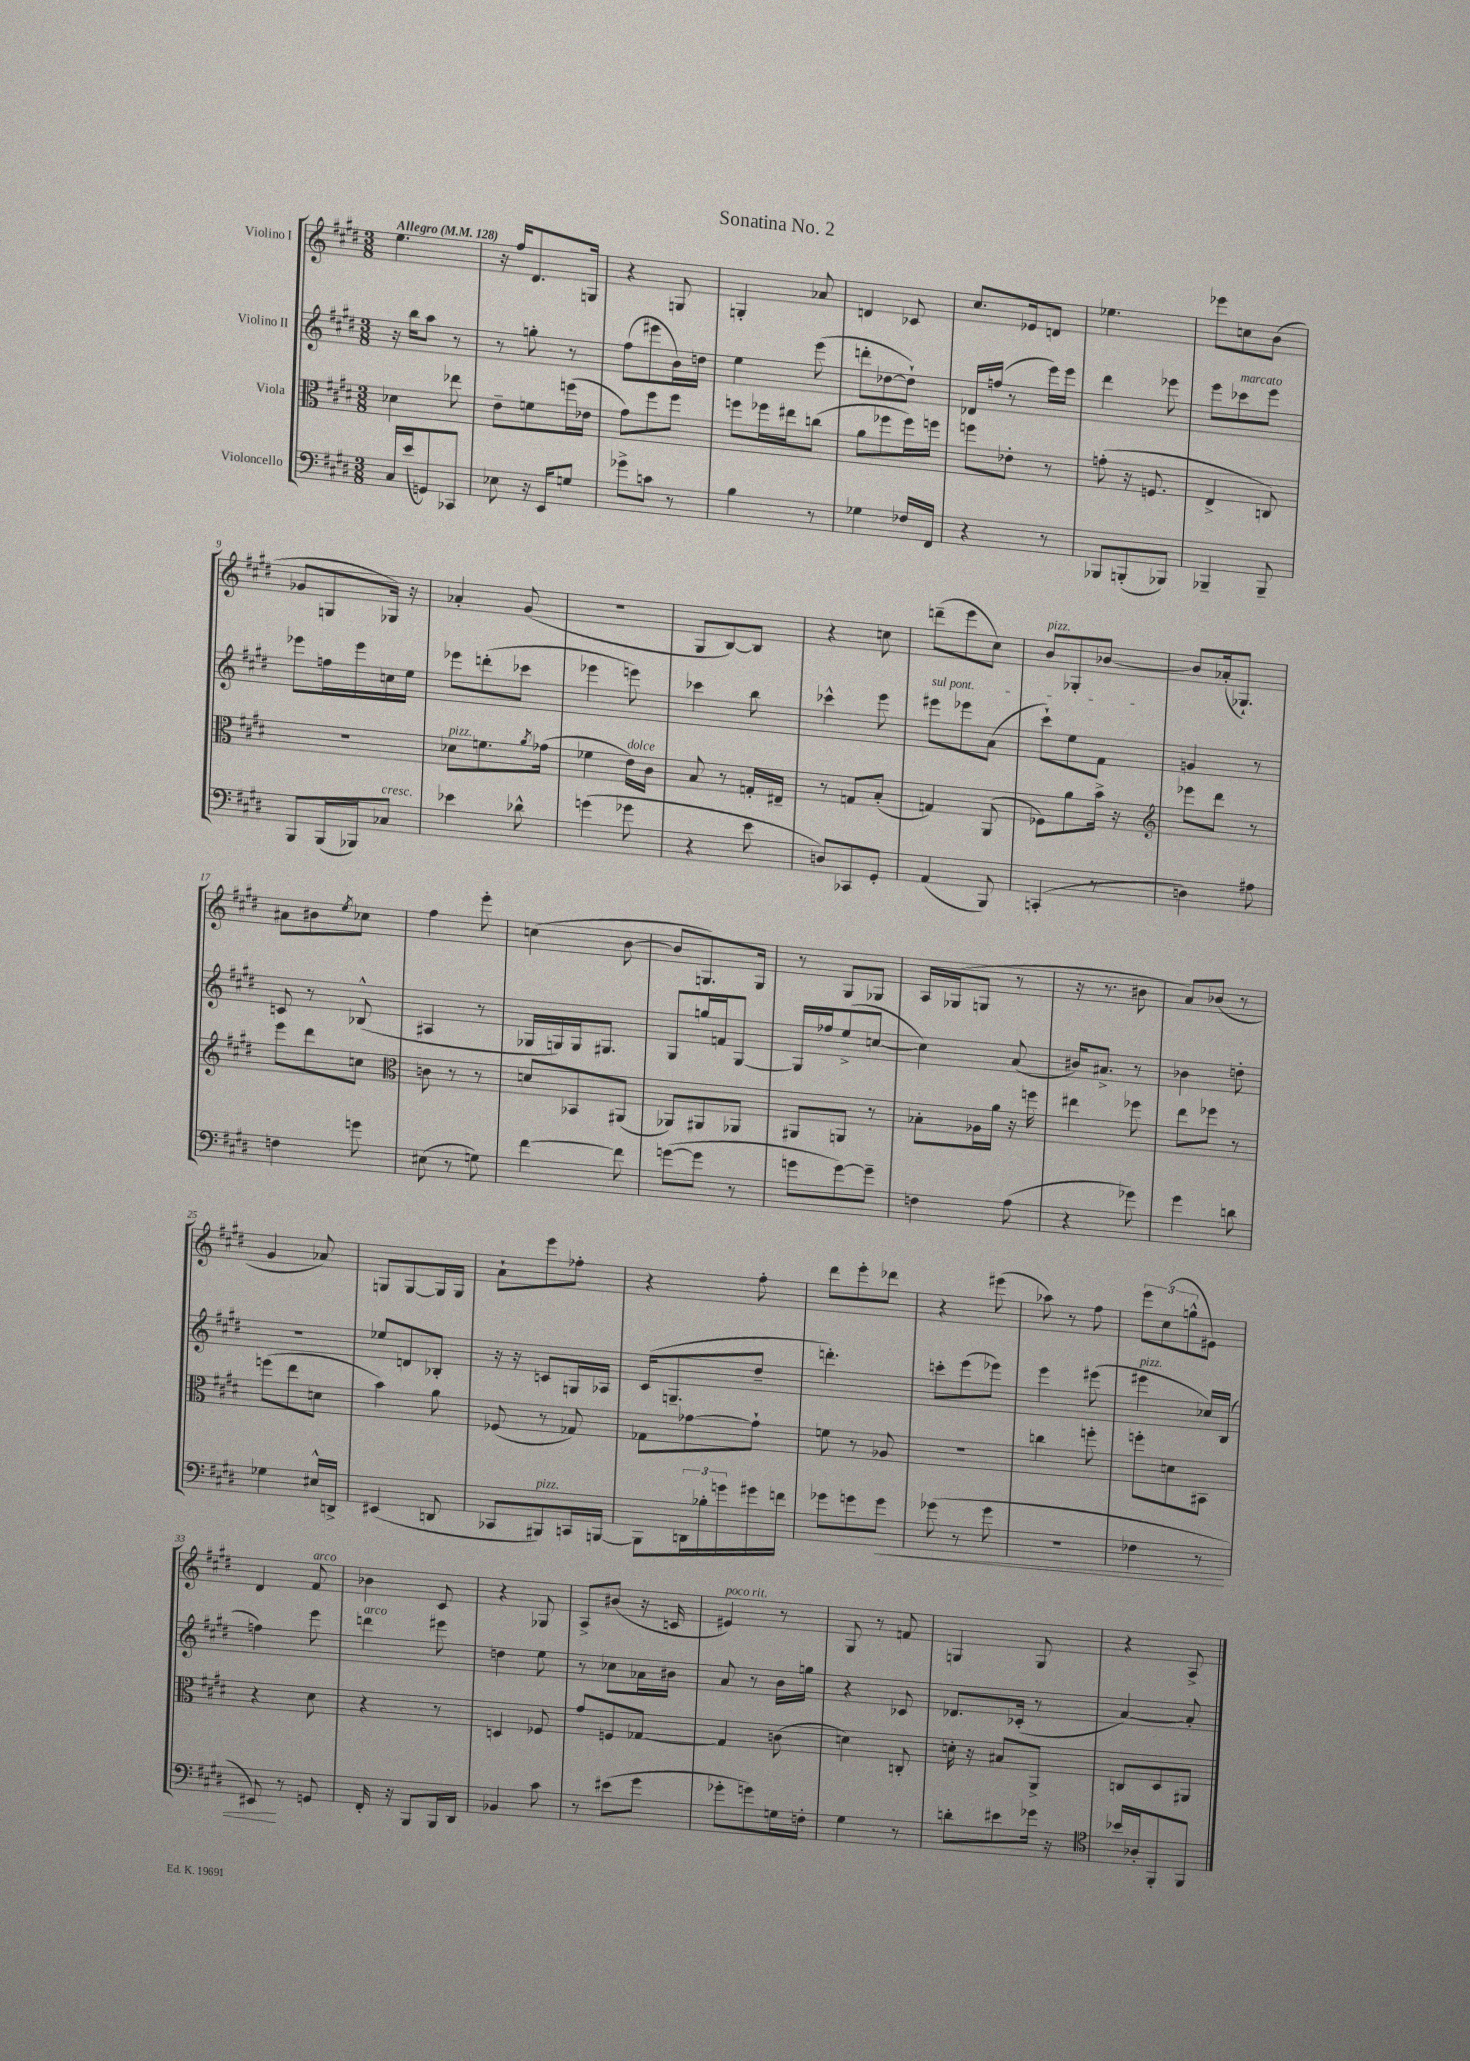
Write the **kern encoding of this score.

**kern	**dynam	**kern	**kern	**kern
*part4	*part4	*part3	*part2	*part1
*staff4	*staff4	*staff3	*staff2	*staff1
*I"Violoncello	*	*I"Viola	*I"Violino II	*I"Violino I
*clefF4	*	*clefC3	*clefG2	*clefG2
*k[f#c#g#d#]	*	*k[f#c#g#d#]	*k[f#c#g#d#]	*k[f#c#g#d#]
*M3/8	*	*M3/8	*M3/8	*M3/8
*MM128	*	*MM128	*MM128	*MM128
=1	=1	=1	=1	=1
!	!	!	!	!LO:TX:a:B:t=Allegro
16C#/LL	.	4d-X\	16r	4.ee\
(16e/J	.	.	16bb\KL	.
8GGn/)	.	.	8aa\J	.
8CC-X/J	.	8ee-X\	8r	.
=2	=2	=2	=2	=2
8E-X\	.	8e~\L	8r	16r
.	.	.	.	16ff#/KL
16r	.	8fn\	8ggn'\	8.d#/
16EE/KL	.	.	.	.
8Gn/J	.	(16ffn\L	8r	.
.	.	16e-X\JJ	.	16Gn/Jk
=3	=3	=3	=3	=3
8g-X^\L	.	8g#\L)	(8ff#\L	4r
8cn\J	.	8ff#\	8eee#X\	.
8r	.	8ff#\J	16b\L)	8Gn/
.	.	.	16ddn\JJ	.
=4	=4	=4	=4	=4
4B\	.	8ffn\L	4ee\	4Gn'/
.	.	16ff-X\L	.	.
.	.	16ee#X\J	.	.
8r	.	(8ccn\J	(8eee\	8a-X/
=5	=5	=5	=5	=5
4G-X\	.	8a\L	8dddn'\L	4dn/
.	.	8ff-X\	[8dd-X\	.
16F-X/LL	.	16ff-\L)	8dd-`\J])	8c-X/
16FF#/JJ	.	16ffn\JJ	.	.
=6	=6	=6	=6	=6
4r	.	8ffn\L	16d-X/LL	8.cc#/L
.	.	.	(16ffn/JJ	.
.	.	8e-X'\J	8r	.
.	.	.	.	16e-X/k
8r	.	8r	16eee\LL)	8dn/J
.	.	.	16eee\JJ	.
=7	=7	=7	=7	=7
8BBB-X/L	.	(8gn'\	4ddd#\	4.ee-X\
(8BBBn'/	.	16r	.	.
.	.	8.Fn/	.	.
8BBB-X/J)	.	.	8eee-X\	.
=8	=8	=8	=8	=8
4BBB-X~/	.	4E^/	8eee\L	8eee-X\L
!	!	!	!LO:TX:a:i:t=marcato	!
.	.	.	8ccc-X\	8ccn\
8BBB-~/	.	8Cn/)	8eee\J	(8b\J
!!LO:LB:g=z
=9	=9	=9	=9	=9
8BBB/L	.	4.r	8eee-X\L	8g-X/L
(16BBB/L	.	.	16ffn\L	8Gn/
16BBB-X/J)	.	.	16eee-\	.
!LO:TX:a:i:t=cresc.	!	!	!	!
8C-X/J	.	.	16ccn\	16G-X/Jk)
.	.	.	16ee\JJ	16r
=10	=10	=10	=10	=10
!	!	!LO:TX:a:i:t=pizz.	!	!
4e-X\	.	8d-X\L	8eee-X\L	4a-X'/
.	.	8.fn\	(8dddn'\	.
8d-X^^\	.	.	8ccc-X\J	(8g#/
.	.	8qa/	.	.
.	.	(16g-X\Jk	.	.
=11	=11	=11	=11	=11
(4gn\	.	4f-X\	4eee-X\	4.r
!	!	!LO:TX:a:i:t=dolce	!	!
8g-X\	.	16e\LL)	8eeen\)	.
.	.	16c#\JJ	.	.
=12	=12	=12	=12	=12
4r	.	8B/	4ccc-X\	8G#/L
.	.	8r	.	[8B/)
8e\	.	16Gn'/LL	8bb\	8B/J]
.	.	16E#X~/JJ	.	.
=13	=13	=13	=13	=13
8Dn/L)	.	8r	4ccc-X^^\	4r
8CC-X/	.	8Gn/L	.	.
8GG#'/J	.	(8B'/J	8eee\	8ccn\
=14	=14	=14	=14	=14
!	!	!	!LO:TX:a:i:t=sul pont.	!
(4AA/	.	4Gn/)	8eee#X\L	(8dddn~\L
.	.	.	8eee-X\	8eee\
8BBB/)	.	(8AA/	(8a\J	8cc#\J)
=15	=15	=15	=15	=15
!	!	!	!	!LO:TX:a:i:t=pizz.
(4CCn'/	.	8F-X\L)	8ccc#`\L)	8b/L
.	.	8a\	8ee\	8G-X'/
8r	.	16b^\Jk	8f#\J	[8b-X/J
.	.	16r	.	.
=16	=16	=16	=16	=16
*	*	*clefG2	*	*
4Dn\)	.	8eee-X\L	4gn/	8b-/L]
.	.	8ddd#\J	.	(16a-X'/k
.	.	.	.	8.G-X`/J)
8A#X\	.	8r	8r	.
!!LO:LB:g=z
=17	=17	=17	=17	=17
4Fn\	.	8eee\L	8cn/	8a#X\L
.	.	8ddd#\	8r	8b#X\
.	.	.	.	8qee/
8gn\	.	8ccn\J	(8B-X^^/	8cc-X\J
=18	=18	=18	=18	=18
*	*	*clefC3	*	*
(8E#X\	.	8cn\	4A#X/	4ff#\
8r	.	8r	.	.
8Gn\)	.	8r	8r	8eee'\
=19	=19	=19	=19	=19
[4f#\	.	8dn/L	16G-X/LL	(4ccn\
.	.	.	16Gn/)	.
.	.	8BB-X/	16G/J	.
.	.	.	8.G#X/J	.
8f#\]	.	(8AA#X/J	.	[8b\
=20	=20	=20	=20	=20
([8gn\L	.	8AA-X/L)	8G#/L	8b/L]
8g\J]	.	8AA#X/	16ggn/L	8.Gn/)
.	.	.	16fn/J	.
8r	.	8AA-X/J	[8G#/J	.
.	.	.	.	16G/Jk
=21	=21	=21	=21	=21
8gn\L	.	8AA#X/L	16G#/LL]	8r
.	.	.	16ff-X/J	.
[8g\)	.	8AAn/J	(8ee^/	8G#/L
8g~\J]	.	8r	[8ccn/J	8G-X/J
=22	=22	=22	=22	=22
4Fn\	.	8B-X'\L	4cc\])	16A/LL
.	.	.	.	(16G-X/J
.	.	16A-X\L	.	8Gn/J
.	.	16a\JJ	.	.
(8A\	.	16r	(8a/	8r
.	.	16ffn\	.	.
=23	=23	=23	=23	=23
4r	.	4ee#X\	16b#X/KL)	16r
.	.	.	8.a#X^/J	8.r
8g-X\)	.	8ff-X\	8r	8b#X\
=24	=24	=24	=24	=24
4g#\	.	8ee\L	4b-X\	8a/L)
.	.	8ff-X\J	.	(8b-X/J
8dn\	.	8r	8ddn'\	8r
!!LO:LB:g=z
=25	=25	=25	=25	=25
4G-X\	.	(8ffn\L	4.r	4g#/
.	.	8ee\	.	.
16E#X^^/LL	.	8dn\J	.	8a-X/)
16DDn^/JJ	.	.	.	.
=26	=26	=26	=26	=26
(4EE#X/	.	4b\)	8ee-X/L	8Gn/L
.	.	.	8dn/	[8G/
8DDn/	.	8a\	8B-X'/J	16G/L]
.	.	.	.	16G/JJ
=27	=27	=27	=27	=27
8CC-X/L	.	(8F-X/	16r	8a`\L
.	.	.	16r	.
!LO:TX:a:i:t=pizz.	!	!	!	!
8BBB#X/)	.	8r	8cn/L	8eee\
16CCn/L	.	8G-X/)	16Gn/L	8ff-X'\J
[16BBBn/JJ	.	.	16A-X/JJ	.
=28	=28	=28	=28	=28
8BBB\L]	.	8G-X\L	(16c#/KL	4r
.	.	.	8.Gn~/	.
24DDn\L	.	[8g-X\	.	.
24B-X'\	.	.	.	.
24gn\	.	.	.	.
16g#X\	.	8g-`\J]	8dd#~/J	8ff#'\
16fn\JJ	.	.	.	.
=29	=29	=29	=29	=29
8g-X\L	.	8fn\	4.dddn'\)	8ddd#\L
8gn\	.	8r	.	8eee'\
!	!LO:HP:b	!	!	!
8g\J	<	8A-X/	.	8ddd-X\J
=30	=30	=30	=30	=30
(8g-X\	.	4.r	8cccn'\L	4r
8r	.	.	(8eee\	.
8g-\	.	.	8eee-X\J)	(8eee#X\
=31	=31	=31	=31	=31
4.r	.	4ccn\	4eee\	8aa-X\)
.	.	.	.	8r
.	.	8ffn'\	(8eee#X\	8ff#\
=32	=32	=32	=32	=32
!	!	!	!LO:TX:a:i:t=pizz.	!
4F-X\	.	8ffn'\L	4eee#X\	12eee\L
.	.	.	.	(12cc#\
.	.	8dn\	.	.
.	.	.	.	12ggn^^\
8r	.	8BB#X\J	16cc-X/LL)	8e#X\J)
.	.	.	(16B/JJ	.
!!LO:LB:g=z
=33	=33	=33	=33	=33
8EE#X/)	.	4r	4ffn\)	4d#/
8r	[	.	.	.
!	!	!	!	!LO:TX:a:i:t=arco
8GGn/	.	8d#\	8eee\	8f#/
=34	=34	=34	=34	=34
!	!	!	!LO:TX:a:i:t=arco	!
16FF#'/	.	4r	4dddn\	4b-X\
16r	.	.	.	.
8BBB/L	.	.	.	.
16BBB/L	.	8r	8eee#X\	8c#/
16DD#/JJ	.	.	.	.
=35	=35	=35	=35	=35
4BB-X/	.	4Dn/	4ddn\	4r
8c#\	.	8F-X/	8ee\	8G-X/
=36	=36	=36	=36	=36
8r	.	8g#/L	8r	8A^/L
(8e#X\L	.	8Fn/	8cc-X\L	(8b#X/J
8g#\J	.	[8G-X/J	16a-X\L	16r
.	.	.	16b#X\JJ	16cn/
=37	=37	=37	=37	=37
!	!	!	!	!LO:TX:a:i:t=poco rit.
8g-X'\L	.	4G-/]	8a/	4e#X/)
8gn\)	.	.	8r	.
16Gn\L	.	(8cn\	16b\LL	8r
16Fn'\JJ	.	.	16ggn\JJ	.
=38	=38	=38	=38	=38
4G#\	.	4dn\)	4r	8G#/
.	.	.	.	8r
8r	.	8Cn'/	8c-X/	8fn/
=39	=39	=39	=39	=39
8dn'\L	.	16dn'\	8.d-X/L	4Gn/
.	.	16r	.	.
8e#X\	.	8B#X/L	.	.
.	.	.	(16c-X'/Jk	.
16g-X\Jk	.	8AA^/J	8r	8G/
16r	.	.	.	.
=40	=40	=40	=40	=40
*clefC4	*	*	*	*
16b-X/LL	.	8Cn/L	[4a/)	4r
16A-X'/J	.	.	.	.
8FF#'/	.	8D#/	.	.
8FF#/J	.	8AA#X/J	8a'/]	8A^/
==	==	==	==	==
*-	*-	*-	*-	*-
